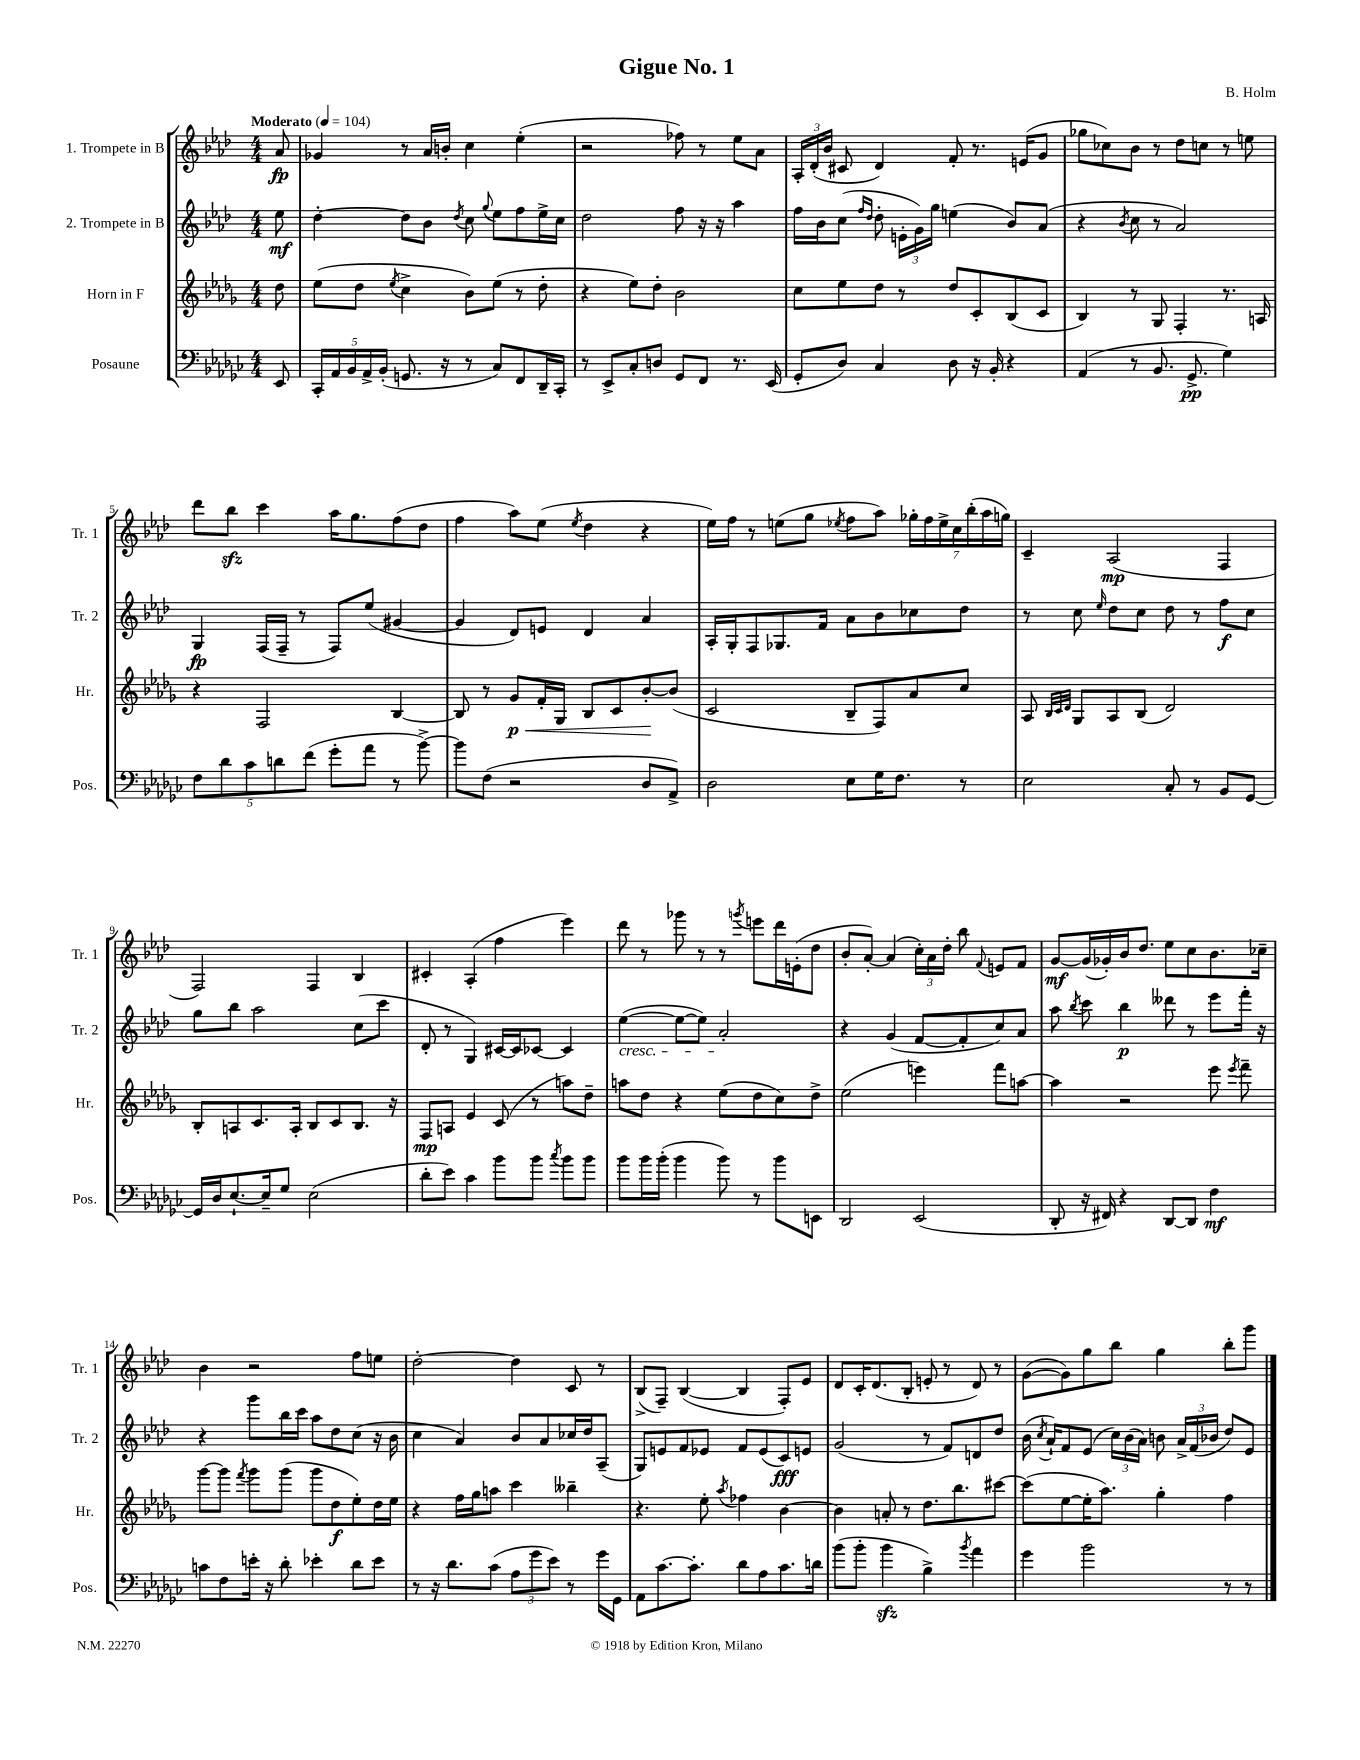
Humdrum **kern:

**kern	**kern	**kern	**kern
*staff4	*staff3	*staff2	*staff1
*clefF4	*clefG2	*clefG2	*clefG2
*k[b-e-a-d-g-c-]	*k[b-e-a-d-g-]	*k[b-e-a-d-]	*k[b-e-a-d-]
*M4/4	*M4/4	*M4/4	*M4/4
*MM104	*MM104	*MM104	*MM104
8EE-	8dd-	8ee-	8a-
=	=	=	=
20CC-'	(8ee-	[4dd-'	4g-
20AA-	.	.	.
20BB-	.	.	.
.	8dd-	.	.
20AA-^	.	.	.
(20BB-'	.	.	.
.	8qee-	.	.
8.GG	4cc^	8dd-]	8r
.	.	8b-	16a-
16r	.	.	16b'
.	.	8qdd-	.
8r	8b-)	8cc	4cc
.	.	8qqgg	.
8C-)	(8ee-	8ee-	.
8FF	8r	8ff	(4ee-'
16DD-~	8dd-'	16ee-^	.
16CC-'	.	16cc	.
=	=	=	=
8r	4r	2dd-	2r
8EE-^	.	.	.
8C-'	8ee-)	.	.
8D	8dd-'	.	.
8GG-	2b-	8ff	8ff-)
8FF	.	16r	8r
.	.	16r	.
8.r	.	4aa-	8ee-
.	.	.	8a-
(16EE-	.	.	.
=	=	=	=
8GG-'	8cc	16ff	24A-'
.	.	.	(24d-'
.	.	16b-	.
.	.	.	24b-
8D-)	8ee-	(8cc	8c#
.	.	16qqff	.
.	.	16qqdd-	.
4C-	8dd-	8dd-'	4d-)
.	8r	24e'	.
.	.	24g)	.
.	.	24gg	.
8D-	8dd-	(4ee	8f'
16r	8c'	.	8.r
16BB-'	.	.	.
4r	(8B-	8b-)	.
.	.	.	(16e
.	8c	(8a-	8g
=	=	=	=
(4AA-	4B-)	4r	8gg-
.	.	.	8cc-)
.	.	8qb-	.
8r	8r	8cc	8b-
8.BB-	8G-	8r	8r
.	4F'	2a-)	8dd-
8.GG-^	.	.	.
.	.	.	8cc
4G-)	8.r	.	8r
.	.	.	8ee
.	16A	.	.
=	=	=	=
10F	4r	4G	8ddd-
10d-	.	.	.
.	.	.	8bb-
10c-	.	.	.
.	2F	(16F	4ccc
10d	.	.	.
.	.	16F~	.
.	.	8r	.
(10f	.	.	.
8g-'	.	8F)	16aa-
.	.	.	8.gg
8a-	.	(8ee-	.
8r	[4B-	[4g#	(8ff
[8b-^)	.	.	8dd-
=	=	=	=
8b-]	8B-]	4g#]	4ff
(8F	8r	.	.
2r	8g-	8d-)	8aa-)
.	16f'	8e	(8ee-
.	16G-	.	.
.	.	.	8qee-
.	8B-	4d-	4dd-
.	8c	.	.
8D-	[8b-'	4a-	4r
8AA-^)	(8b-]	.	.
=	=	=	=
2D-	2c	16A-'	16ee-)
.	.	16G'	16ff
.	.	8F	8r
.	.	8.G-	(8ee
.	.	.	8gg
.	.	16f	.
.	.	.	8qee-
8E-	8B-~	8a-	8ff
16G-	8F)	8b-	8aa-)
8.F	.	.	.
.	8a-	8cc-	28gg-'
.	.	.	28ff
.	.	.	28ee-^
.	.	.	28cc
8r	8cc	8dd-	.
.	.	.	(28bb-'
.	.	.	28aa-
.	.	.	28gg)
=	=	=	=
2E-	8A-	8r	4c~
.	32qqB-	.	.
.	32qqc	.	.
.	32qqd-	.	.
.	8G-	8cc	.
.	.	16qqee-	.
.	8A-	8dd-	(2A-
.	(8B-	8cc	.
8C-'	2d-)	8dd-	.
8r	.	8r	.
8BB-	.	8ff	4F
[8GG-	.	8cc	.
=	=	=	=
16GG-]	8B-'	8gg	2F)
16D-	.	.	.
[8.E-`	8A	8bb-	.
.	8.c	2aa-	.
16E-~]	.	.	.
8G-	.	.	.
.	16A'	.	.
(2E-	8B-	.	4F
.	8c	.	.
.	8.B-	(8cc	4B-
.	.	8ccc	.
.	16r	.	.
=	=	=	=
8d-'	8F	8d-'	4c#'
8e-)	8A	8r	.
4c-	4e-	4G)	(4A-'
8b-	(8c	[16c#	4ff
.	.	16c#]	.
8b-	8r	[8c-	.
8qcc-	.	.	.
8b-	8aa)	4c-]	4eee-)
8b-	8dd-~	.	.
=	=	=	=
8b-	8aa	([4ee-	8ddd-
16b-	8dd-	.	8r
(16b-'	.	.	.
4b-	4r	8ee-_	8ggg-
.	.	8ee-])	8r
8b-)	(8ee-	2a-'	8r
.	.	.	8qggg
8r	8dd-	.	8eee
8b-	8cc)	.	16ddd-
.	.	.	(16e'
8EE	8dd-^	.	8dd-
=	=	=	=
2DD-	(2ee-	4r	8b-'
.	.	.	[8a-')
.	.	(4g	(4a-]
(2EE-	4eee)	[8f	24cc')
.	.	.	24a-
.	.	.	24dd-'
.	.	8f']	8bb-
.	.	.	8qqf
.	8fff	8cc)	8e
.	[8aa	8a-	8f
=	=	=	=
8DD-'	4aa]	8aa-	[8g
.	.	8qbb-	.
16r	.	8ccc	(16g]
16FF#)	.	.	16g-')
4r	2r	4bb-	16b-
.	.	.	8.dd-
[8DD-	.	8ddd--	8ee-
8DD-]	.	8r	8cc
4F	8eee-	8eee-	8.b-
.	8qeee-	.	.
.	8fff~	16fff'	.
.	.	16r	16cc-~
=	=	=	=
8c	[8ggg-	4r	4b-
8F	8ggg-]	.	.
.	8qfff	.	.
16e'	8ggg-	8ggg	2r
16r	.	.	.
8d-'	(8ggg-	16bb-	.
.	.	16ccc	.
4e-'	8ggg-	8aa-	.
.	8dd-	8dd-	.
8d-	8ee-')	(8cc	8ff
8e-	16dd-	16r	8ee
.	16ee-	16b-	.
=	=	=	=
8r	4r	4cc	[2dd-'
16r	.	.	.
8.d-	.	.	.
.	16ff	4a-)	.
.	16gg-	.	.
(8c-	8aa	.	.
12A-	4ccc	8b-	4dd-]
12g-	.	.	.
.	.	8a-	.
12e-)	.	.	.
8r	4bb--~	16cc-	8c
.	.	16dd-	.
16g-	.	(8A-~	8r
16GG-	.	.	.
=	=	=	=
8AA-	4.r	8G)	(8B-^
[8.c-	.	8e	8F~)
.	.	8f	([4B-
8.c-']	.	.	.
.	8ee-'	8e-	.
.	8qaa-	.	.
8d-	4ff-	8f	4B-]
8A-	.	(8e-	.
8.c-	[4b-	8c)	8F')
.	.	8e	8e-
16d	.	.	.
=	=	=	=
(8b-	4b-]	(2g	8d-
8b-'	.	.	16c'
.	.	.	(8.d-
4b-	8a'	.	.
.	8r	.	8B-'
4B-^)	8.dd-	8r	8e'
.	.	8f)	8r
.	8.bb-	.	.
8qb-	.	.	.
4a-	.	8d	8d-)
.	[8ccc#	8dd-	8r
=	=	=	=
4g-	(8ccc#]	(16b-	([8g
.	.	8qcc	.
.	.	16a-`)	.
.	[8ee-	8f	8g])
2b-	16ee-']	(8e-	8gg
.	8.aa-)	.	.
.	.	24cc)	8bb-
.	.	(24b-	.
.	.	24a-)	.
.	4gg-'	8b	4gg
.	.	24a-^	.
.	.	(24f	.
.	.	24b-	.
8r	4ff	8dd-)	8bb-'
8r	.	8e-	8ggg
==	==	==	==
*-	*-	*-	*-
